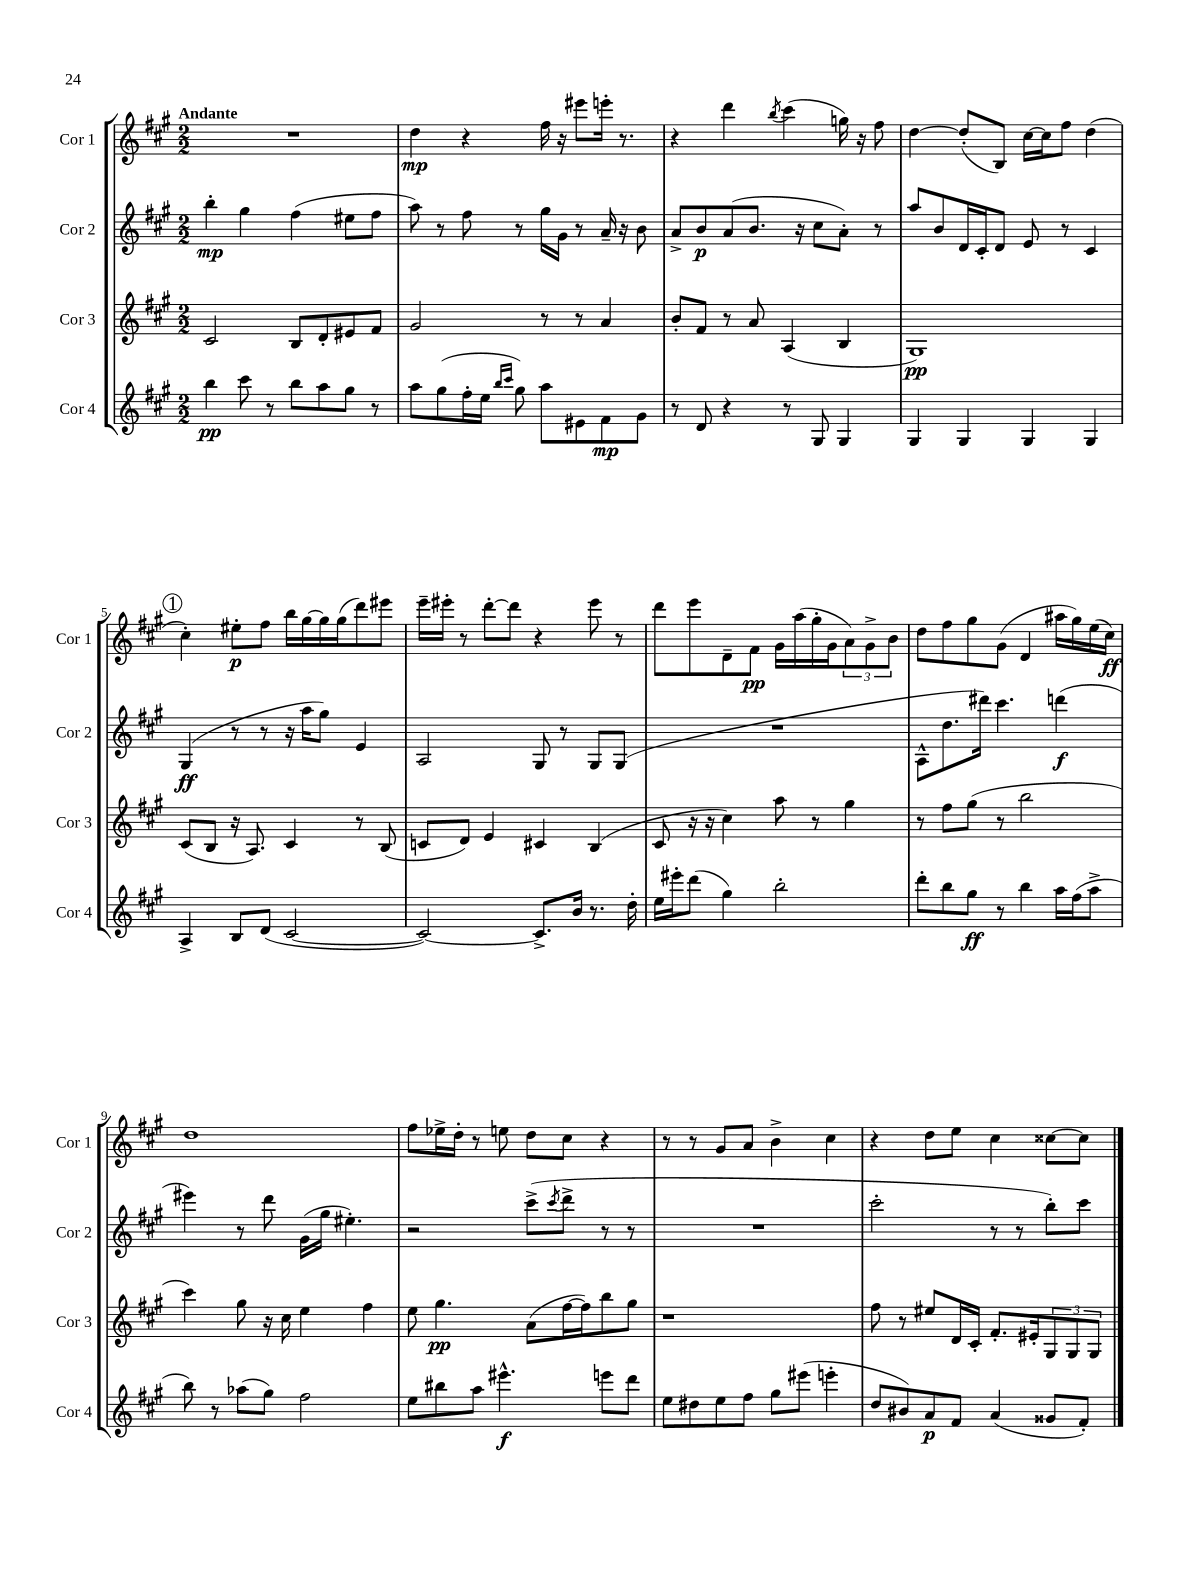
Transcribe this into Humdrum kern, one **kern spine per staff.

**kern	**kern	**kern	**kern
*staff4	*staff3	*staff2	*staff1
*clefG2	*clefG2	*clefG2	*clefG2
*k[f#c#g#]	*k[f#c#g#]	*k[f#c#g#]	*k[f#c#g#]
*M2/2	*M2/2	*M2/2	*M2/2
4bb	2c#	4bb'	1r
8ccc#	.	4gg#	.
8r	.	.	.
8bb	8B	(4ff#	.
8aa	8d'	.	.
8gg#	8e#	8ee#	.
8r	8f#	8ff#	.
=	=	=	=
8aa	2g#	8aa)	4dd
(8gg#	.	8r	.
16ff#'	.	8ff#	4r
16ee	.	.	.
16qqbb	.	.	.
16qqccc#	.	.	.
8gg#)	.	8r	.
8aa	8r	16gg#	16ff#
.	.	16g#	16r
8e#	8r	8r	8eee#
8f#	4a	16a~	16eee'
.	.	16r	8.r
8g#	.	8b	.
=	=	=	=
8r	8b'	8a^	4r
8d	8f#	8b	.
4r	8r	(8a	4ddd
.	8a	8.b	.
.	.	.	8qbb
8r	(4A	.	(4ccc#
.	.	16r	.
8G#	.	8cc#	.
4G#	4B	8a')	16gg)
.	.	.	16r
.	.	8r	8ff#
=	=	=	=
4G#	1G#)	8aa	[4dd
.	.	8b	.
4G#	.	16d	(8dd']
.	.	16c#'	.
.	.	8d	8B)
4G#	.	8e	[16cc#
.	.	.	16cc#]
.	.	8r	8ff#
4G#	.	4c#	(4dd
=	=	=	=
4A^	(8c#	(4G#	4cc#')
.	8B	.	.
8B	16r	8r	8ee#'
.	8.A)	.	.
(8d	.	8r	8ff#
[2c#	4c#	16r	16bb
.	.	16aa	[16gg#
.	.	8gg#)	16gg#]
.	.	.	(16gg#
.	8r	4e	8ddd)
.	(8B	.	8eee#
=	=	=	=
2c#_)	8c	2A	16eee~
.	.	.	16eee#'
.	8d)	.	8r
.	4e	.	[8ddd'
.	.	.	8ddd]
8.c#^]	4c#	8G#	4r
.	.	8r	.
16b	.	.	.
8.r	(4B	8G#	8eee#
.	.	(8G#	8r
16dd'	.	.	.
=	=	=	=
16ee	8c#	1r	8ddd
16eee#'	.	.	.
(8ddd	16r	.	8eee
.	16r	.	.
4gg#)	4cc#)	.	8d~
.	.	.	8f#
2bb'	8aa	.	16g#
.	.	.	(16aa
.	8r	.	16gg#'
.	.	.	16g#
.	4gg#	.	12a)
.	.	.	12g#^
.	.	.	12b
=	=	=	=
8ddd'	8r	8A^^	8dd
8bb	8ff#	8.dd	8ff#
8gg#	(8gg#	.	8gg#
.	.	16ddd#)	.
8r	8r	4.ccc#	(8g#
4bb	2bb	.	4d
16aa	.	(4ddd	16aa#
(16ff#	.	.	16gg#)
8aa^	.	.	(16ee
.	.	.	16cc#)
=	=	=	=
8bb)	4ccc#)	4eee#)	1dd
8r	.	.	.
(8aa-	8gg#	8r	.
8gg#)	16r	8ddd	.
.	16cc#	.	.
2ff#	4ee	(16g#	.
.	.	16gg#	.
.	.	4.ee#')	.
.	4ff#	.	.
=	=	=	=
8ee	8ee	2r	8ff#
8bb#	4.gg#	.	16ee-^
.	.	.	16dd'
8aa	.	.	8r
4.eee#^^	.	.	8ee
.	(8a	(8ccc#^	8dd
.	.	8qccc#	.
.	[16ff#	8ddd^	8cc#
.	16ff#])	.	.
8eee	8bb	8r	4r
8ddd	8gg#	8r	.
=	=	=	=
8ee	1r	1r	8r
8dd#	.	.	8r
8ee	.	.	8g#
8ff#	.	.	8a
8gg#	.	.	4b^
(8eee#	.	.	.
4eee'	.	.	4cc#
=	=	=	=
8dd	8ff#	2ccc#'	4r
8b#)	8r	.	.
8a	8ee#	.	8dd
8f#	16d	.	8ee
.	16c#'	.	.
(4a	8.f#'	8r	4cc#
.	.	8r	.
.	16e#'	.	.
8g##	12G#	8bb')	[8cc##
.	12G#	.	.
8f#')	.	8ccc#	8cc##]
.	12G#	.	.
==	==	==	==
*-	*-	*-	*-
